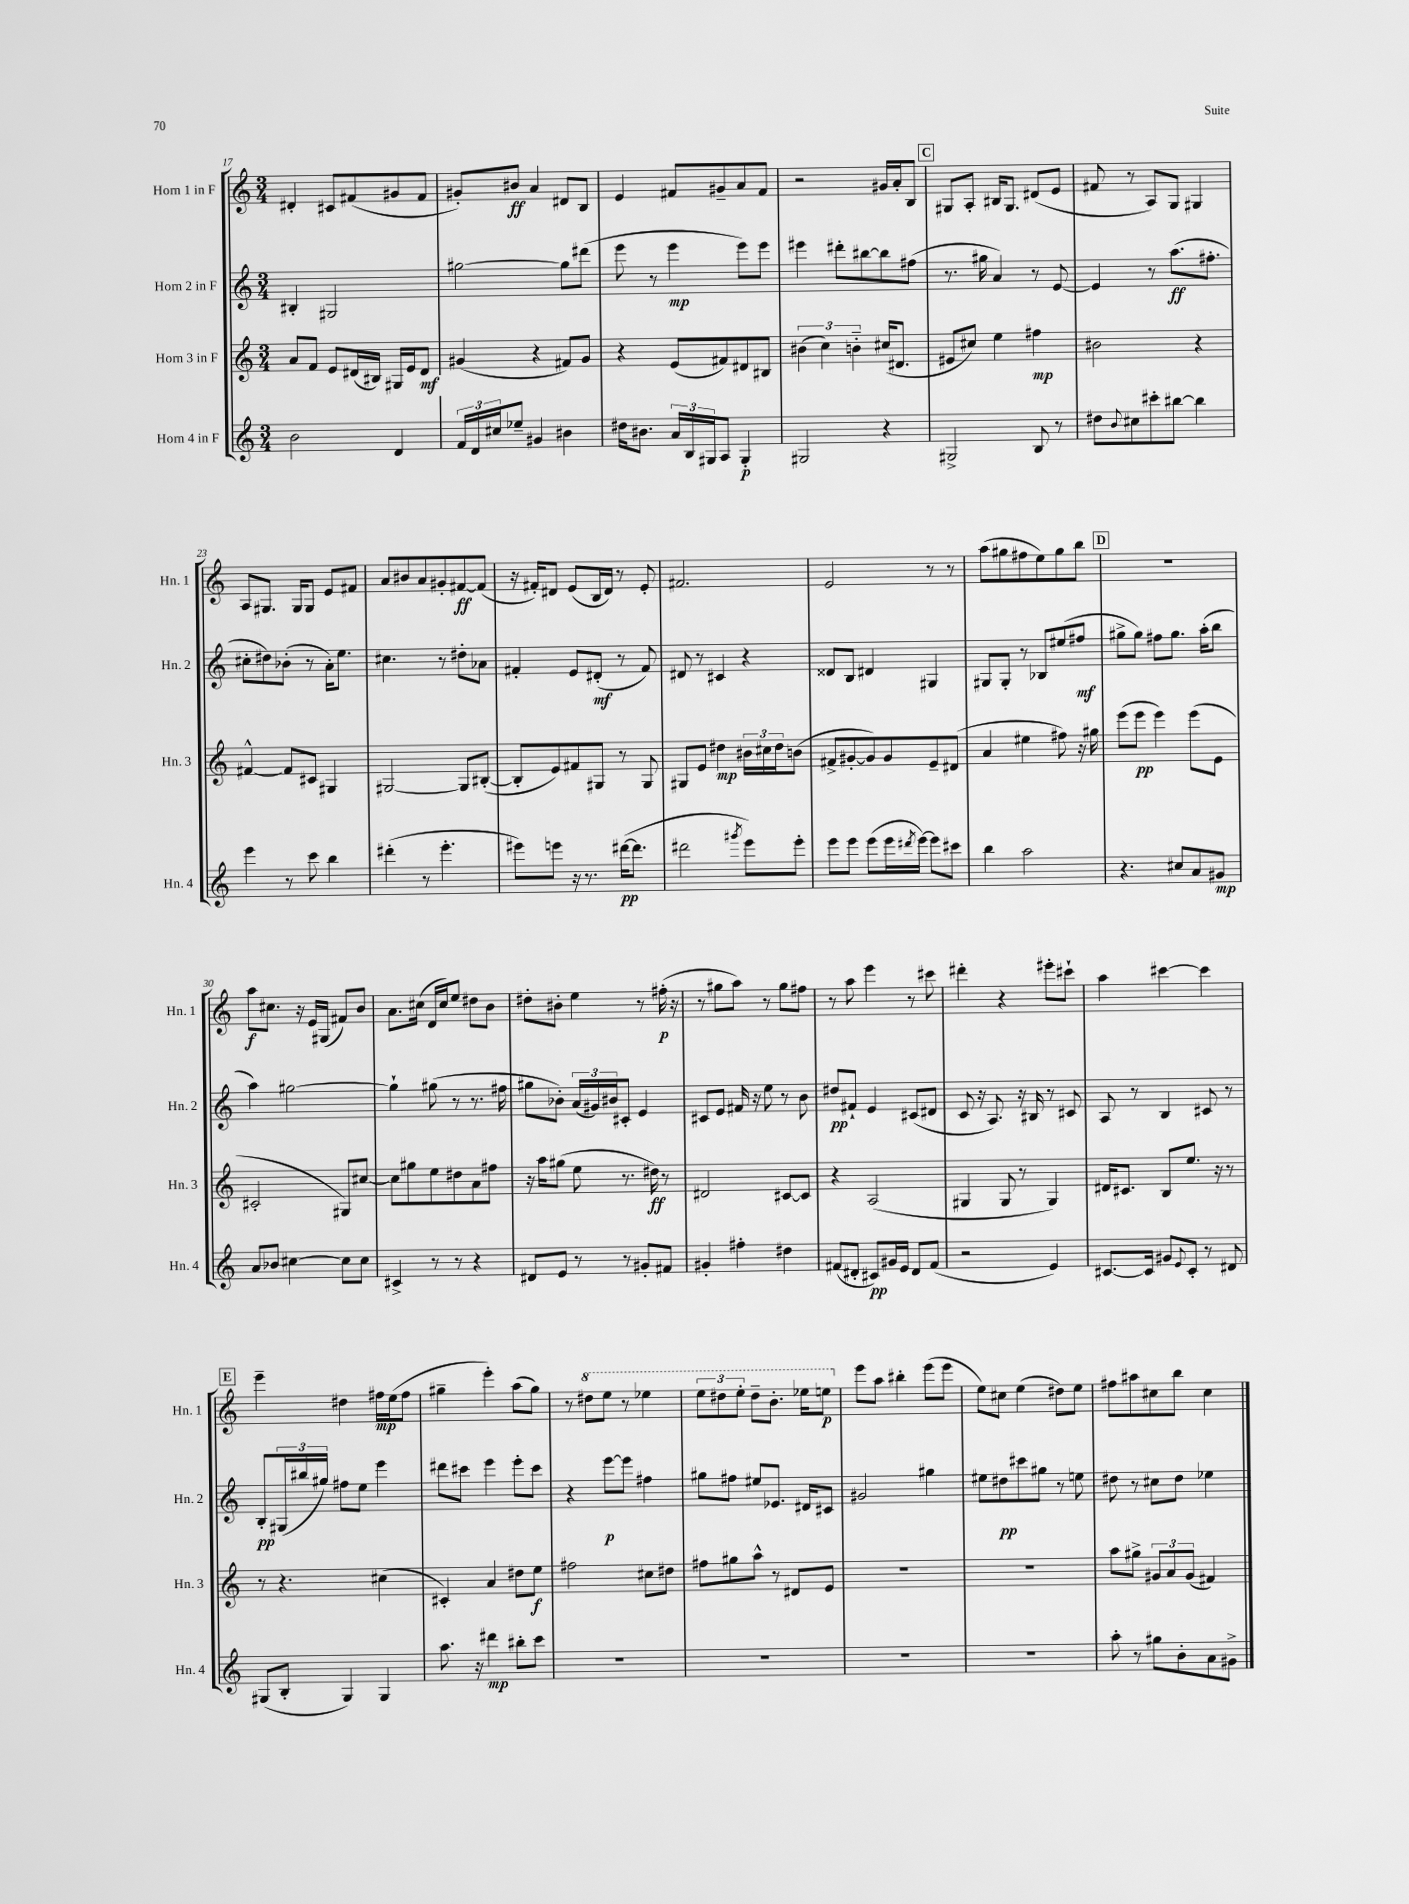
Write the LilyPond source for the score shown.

<<
\new StaffGroup <<
\new Staff = "s0" \with { instrumentName = "Horn 1 in F" shortInstrumentName = "Hn. 1" } {
    \clef treble \key c \major \numericTimeSignature \time 3/4
    dis'4-. cis'8 fis'8( gis'8 fis'8 |
    gis'8-.) bis'8\ff a'4 dis'8 b8 |
    e'4 fis'8 gis'8-- a'8 fis'8 |
    r2 gis'16 a'16-. b8 |
    \mark \markup { \box "C" } gis8 a8-. bis16 gis8. dis'8( e'8 |
    fis'8 r8 a8) g8 gis4 |
    a8 gis8. gis16 gis8 e'8 fis'8 |
    a'8 bis'8 a'8 gis'8-. fis'8~\ff fis'8( |
    r16 fis'16-.) dis'8 e'8( b16 dis'16) r8 e'8-. |
    fis'2. |
    e'2 r8 r8 |
    a''8( gis''8 fis''8 e''8) gis''8 b''8 |
    \mark \markup { \box "D" } R2. |
    a''8\f cis''8. r16 e'16 gis16( fis'8) b'8 |
    a'8. cis''16( d'16 cis''16) e''8 dis''8 b'8 |
    dis''8-. bis'8-. e''4 r8 fis''16-.\p( r16 |
    r8 gis''8 a''8) r8 gis''8 fis''8 |
    r8 a''8 e'''4 r8 cis'''8 |
    dis'''4-. r4 eis'''8-. cis'''8-! |
    a''4 cis'''4~ cis'''4 |
    \mark \markup { \box "E" } e'''4-- dis''4 fis''16\mp e''16( fis''8 |
    gis''4-- e'''4-.) a''8( gis''8) |
    r8 \ottava #1 dis'''8 e'''8 r8 ees'''4 |
    \tuplet 3/2 { e'''8 dis'''8 e'''8-. } dis'''8-- b''8.-. ees'''16 e'''8\p \ottava #0 |
    e'''8 a''8 bis''4-. e'''8( e'''8 |
    e''8) cis''8 e''4( dis''8) e''8 |
    fis''8 ais''8 cis''8 b''8 cis''4 \bar "|." |
}
\new Staff = "s1" \with { instrumentName = "Horn 2 in F" shortInstrumentName = "Hn. 2" } {
    \clef treble \key c \major \numericTimeSignature \time 3/4
    bis4-. gis2 |
    gis''2~ gis''8 dis'''8( |
    e'''8 r8 e'''4\mp e'''8) e'''8 |
    eis'''4 dis'''8-. bis''8~ bis''8 fis''8( |
    \mark \markup { \box "C" } r8. gis''16 a'4) r8 e'8~ |
    e'4 r8 a''8.\ff( fis''8.-. |
    cis''8-. dis''8) bes'8-.( r8 a'16-.) e''8. |
    cis''4. r8 dis''8-. aes'8 |
    fis'4-. e'8 dis'8-.\mf( r8 fis'8) |
    dis'8 r8 cis'4 r4 |
    disis'8 b8 dis'4 gis4 |
    gis8 gis8-. r8 bes8 eis''8( fis''8\mf |
    \mark \markup { \box "D" } gis''8-> gis''8) fis''8 gis''8. a''16-.( b''8 |
    a''4) gis''2~ |
    gis''4-! gis''8( r8 r8. fis''16 |
    gis''8 bes'8-.) \tuplet 3/2 { a'16( gis'16) bis'16 } cis'8-. e'4 |
    cis'8 e'8 fis'16 r16 e''8 r8 b'8 |
    dis''8\pp fis'8-! e'4 cis'8( dis'8 |
    c'8 r16 a8.) r16 bis16 r8 cis'8 |
    a8 r8 b4 cis'8 r8 |
    \mark \markup { \box "E" } b8-.\pp \tuplet 3/2 { gis16( bis''16 gis''16) } fis''8 e''8 e'''4 |
    dis'''8 cis'''8 e'''4 e'''8-. cis'''8 |
    r4 e'''8~\p e'''8 fis''4 |
    gis''8 fis''8 eis''8 ees'8. dis'16 cis'8 |
    gis'2 gis''4 |
    eis''8 dis''8\pp cis'''8 gis''8 r8 e''8 |
    dis''8 r8 cis''8 dis''8 ees''4 \bar "|." |
}
\new Staff = "s2" \with { instrumentName = "Horn 3 in F" shortInstrumentName = "Hn. 3" } {
    \clef treble \key c \major \numericTimeSignature \time 3/4
    a'8 f'8 e'8 dis'16( bis16) gis16 e'16 dis'8\mf |
    gis'4( r4 fis'8) gis'8 |
    r4 e'8( fis'8) dis'8 bis8 |
    \tuplet 3/2 { bis'4( c''4) b'4-_ } cis''16( dis'8. |
    \mark \markup { \box "C" } eis'8 cis''8) e''4 fis''4\mp |
    bis'2 r4 |
    fis'4~-^ fis'8 cis'8 gis4 |
    gis2~ gis8 bis8~-.( |
    bis8-. e'8) fis'8 gis8 r8 gis8 |
    gis8 e'8 dis''4\mp \tuplet 3/2 { bis'16 cis''16 dis''16 } b'8( |
    fis'8-> gis'8~-. gis'8) gis'8 e'8-- dis'8( |
    a'4 eis''4 fis''8) r16 gis''16 |
    \mark \markup { \box "D" } e'''8( e'''8\pp e'''4) e'''8( e'8 |
    cis'2-. gis8) cis''8~ |
    cis''8 gis''8 e''8 dis''8 a'8 fis''8 |
    r16 a''16 gis''8( e''8 r8. dis''16\ff) r8 |
    dis'2 cis'8~ cis'8 |
    r4 a2( |
    gis4 gis8 r8 gis4) |
    dis'16 cis'8. b8 e''8. r16 r8 |
    \mark \markup { \box "E" } r8 r4. cis''4( |
    cis'4-.) a'4 dis''8 e''8\f |
    fis''2 cis''8 dis''8 |
    fis''8 gis''8 a''8-^ r8 dis'8 e'8 |
    R2. |
    R2. |
    a''8 gis''8-> \tuplet 3/2 { gis'8 a'8 gis'8( } fis'4) \bar "|." |
}
\new Staff = "s3" \with { instrumentName = "Horn 4 in F" shortInstrumentName = "Hn. 4" } {
    \clef treble \key c \major \numericTimeSignature \time 3/4
    b'2 d'4 |
    \tuplet 3/2 { f'16 d'16 cis''16 } ees''8-- gis'4 bis'4 |
    dis''16 bis'8. \tuplet 3/2 { a'16 b16 gis16 } a8 gis4-.\p |
    gis2 r4 |
    \mark \markup { \box "C" } gis2-> b8 r8 |
    dis''8 \appoggiatura { b'8 } cis''8 cis'''8-. bis''8~ bis''4 |
    e'''4 r8 c'''8 b''4 |
    dis'''4-.( r8 e'''4.-. |
    eis'''8) e'''8 r16 r8. dis'''16~\pp( dis'''8. |
    dis'''2 \acciaccatura { gis'''8 } e'''8) e'''8-. |
    e'''8 e'''8 e'''8( e'''16 \acciaccatura { dis'''8 } e'''16~) e'''8 cis'''8 |
    b''4 a''2 |
    \mark \markup { \box "D" } r4. cis''8 a'8 gis'8\mp |
    a'8 bes'8 cis''4~ cis''8 cis''8 |
    cis'4-> r8 r8 r4 |
    dis'8 e'8 r8 r8 gis'8-. fis'8 |
    gis'4-. fis''4-. dis''4 |
    fis'8( dis'8-. cis'8\pp) gis'16 e'16 dis'8 fis'8( |
    r2 e'4) |
    cis'8.~ cis'16 gis'8 \appoggiatura { e'8 } cis'8-. r8 dis'8 |
    \mark \markup { \box "E" } gis8( b8-. gis4) gis4 |
    a''8. r16 dis'''4\mp bis''8-. c'''8 |
    R2. |
    R2. |
    R2. |
    R2. |
    a''8-. r8 gis''8 b'8-. a'8 gis'8-> \bar "|." |
}
>>
>>
\layout { \context { \Score currentBarNumber = #17 } }
